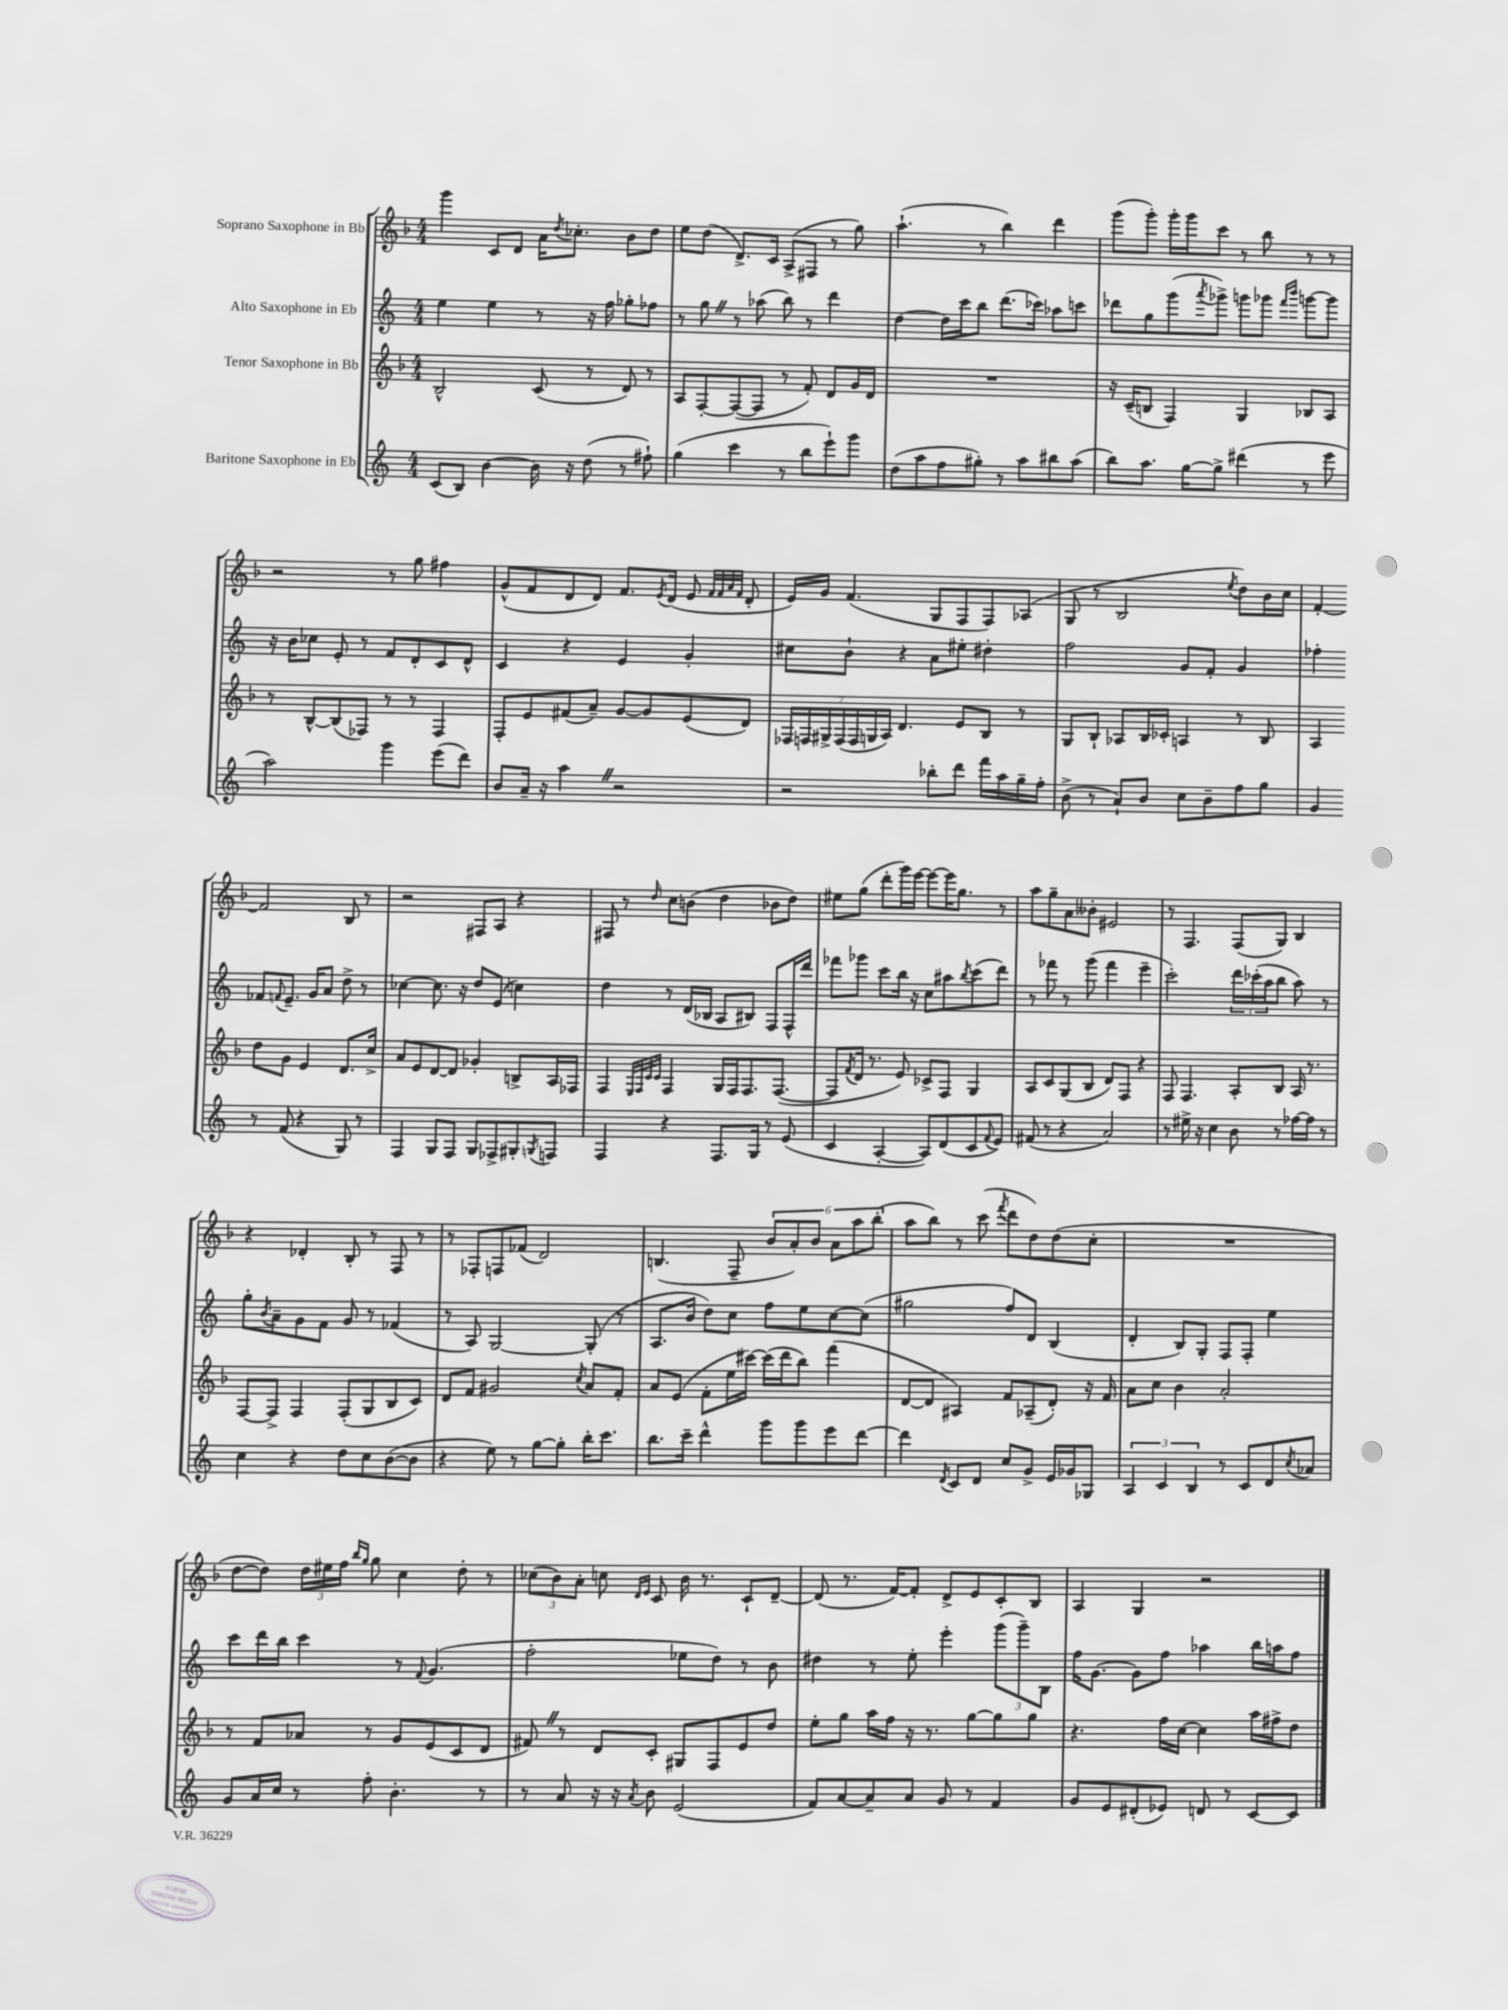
<<
\new StaffGroup <<
\new Staff = "s0" \with { instrumentName = "Soprano Saxophone in Bb" } {
    \clef treble \key f \major \numericTimeSignature \time 4/4
    g'''4 c'8 d'8 a'16 \acciaccatura { d''8 } ces''8.-. bes'8 d''8 |
    e''8 d''8( d'8.->) c'16 a8->( fis8 r8 g''8) |
    a''4.-!( r8 bes''4) d'''4 |
    g'''8( g'''8-.) g'''16-. g'''16 c'''8 r8 bes''8 r8 r8 |
    r2 r8 g''8 fis''4 |
    g'8-^( f'8 d'8 d'8) f'8. \acciaccatura { e'8 } d'16( e'8 \grace { f'32 f'32 a'32 f'32 } d'8-. |
    e'16) g'16 f'4.( g8 f8 f8) aes8( |
    g8 r8 bes2 \acciaccatura { e''8 } d''8) bes'16 c''16 |
    f'4~-. f'2 bes8 r8 |
    r2 fis8 a8 r4 |
    fis8 r8 \grace { d''16 } c''8 b'8( d''4 bes'8 d''8) |
    eis''8 g''8( d'''8-. g'''16) e'''16~ e'''8~ e'''16 g''8. r8 |
    a''8 g''8-- a'8 beses'8-. eis'2 |
    r8 f4. f8( g8) bes4 |
    r4 des'4-. bes8-. r8 f8 r8 |
    r8 fes8-. f8 fes'8( d'2) |
    b4.( f8-- \tuplet 6/4 { bes'8 a'8-.) bes'8 a'8 a''8 bes''8-.( } |
    a''8 bes''8) r8 c'''8( \acciaccatura { f'''8 } d'''8 d''8) d''8( c''8-. |
    R1 |
    d''8~ d''8) \tuplet 3/2 { d''16 eis''16 f''16 } \grace { bes''16 g''16 } g''8 c''4 d''8-. r8 |
    \tuplet 3/2 { ces''8( bes'8) a'8-. } c''8 \grace { d'16 e'16 } c'8 bes'16 r8. c'8-! d'8~-- |
    d'8( r8. f'16~) f'8-. d'8-> e'8 c'8-. bes8 |
    a4 g4 r2 \bar "|." |
}
\new Staff = "s1" \with { instrumentName = "Alto Saxophone in Eb" } {
    \clef treble \key c \major \numericTimeSignature \time 4/4
    e''4 e''4 r8 r16 f''16 ges''8-. fes''8 |
    r8 g''8 \once \override BreathingSign.text = \markup { \musicglyph "scripts.caesura.straight" } \breathe r8 aes''8( b''8) r8 d'''4 |
    d''4~ d''16 c'''16 b''8 d'''8.( ces'''16) aes''8 c'''8 |
    des'''8 g''8 g'''8( \acciaccatura { a'''8 } ges'''8->) g'''8 ges'''8 \grace { f'''16 b'''16 } g'''8~ g'''8 |
    r16 b'16 ces''8 e'8-. r8 f'8 d'8-. c'8 d'8-^ |
    c'4 r4 e'4 g'4-. |
    cis''8 b'8-! r4 a'8 eis''8-. dis''4-. |
    f''2 g'8 f'8-. g'4 |
    fes''4-. fes'8 \appoggiatura { f'8 } e'8.-- g'16 a'8 d''8-> r8 |
    ces''4~ ces''8. r16 d''8 e'8( c''4) |
    d''4 r8 d'16( bes16 a8 bis8) f8 f16-^ d'''16 |
    fes'''8 ges'''8 c'''8 b''16 r16 c''8 ais''8 \acciaccatura { b''8 } c'''8( d'''8) |
    r8 fes'''8 r8 g'''8( fes'''4 e'''4-- |
    c'''2-.) \tuplet 3/2 { d'''16 ces'''16-.( a''16 } b''8 a''8) r8 |
    g''8-. \acciaccatura { b'8 } a'8-- g'8 f'8 g'8 r8 fes'4( |
    r8 a8) g2~ g8-.( r8 |
    a8. b'16 d''8) c''8 f''8 e''8 c''8~ c''8( |
    gis''2 f''8) d'8 b4( |
    d'4-. b8) g8-. f8 f8-. e''4 |
    c'''8 d'''16 b''16 c'''4 r8 \appoggiatura { f'8 } g'4.( |
    f''2-. ees''8 d''8) r8 b'8 |
    dis''4 r8 e''8-. e'''4-. \tuplet 3/2 { g'''8( g'''8--) b8 } |
    f''16 g'8.~ g'8 f''8 aes''4 b''16 a''16 f''8 \bar "|." |
}
\new Staff = "s2" \with { instrumentName = "Tenor Saxophone in Bb" } {
    \clef treble \key f \major \numericTimeSignature \time 4/4
    bes2-^ c'8( r8 d'8) r8 |
    a8 f8~-. f8~( f8 r8 f'8-.) d'8 g'16 d'16 |
    R1 |
    r16 c'16--( b8 f4) g4 bes8 a8 |
    r8 bes8~-^ bes8( fes8) r8 r8 fes4 |
    f8-. e'8 fis'8( a'8--) g'8~ g'8 e'8( d'8) |
    \tuplet 7/4 { fes16 f16 gis16-> f16( f16 g16 a16) } d'4. e'8 bes8 r8 |
    g8 bes8-! aes8 bes16 ces'16-. a4 r8 bes8 |
    a4 d''8 g'8 e'4 d'8. c''16-> |
    a'8 e'8 d'8~ d'8 ges'4-. b8-> a16 fes16 |
    f4 \grace { e32 f32 c'32 c'32 } f4 g16 f16 f8. f8.~( |
    f8 \acciaccatura { f'8 } d'16 r8. e'8) ces'8-> f8 g4 |
    a8 c'8 g8( bes8 d'8) f8 r4 |
    f8 f4. a8-. bes8 a16 r8. |
    f8~ f8-> f4 f8-.( g8 bes8 c'8) |
    d'8 f'8 gis'2 \acciaccatura { c''8 } a'8 f'8-. |
    a'8 e'8( f'8-. e''16 cis'''16~) cis'''16( d'''16 bes''8) f'''4( |
    d'8~ d'8 ais4) f'8 aes8--( d'8-.) r16 f'16 |
    a'8 c''8 bes'4 a'2-. |
    r8 f'8 aes'8 r8 g'8 e'8( c'8 d'8 |
    fis'8) \once \override BreathingSign.text = \markup { \musicglyph "scripts.caesura.straight" } \breathe r8 d'8 c'8-. gis8 f8 e'8 d''8 |
    e''8-. g''8 a''16 f''16 r16 r8. g''8~ g''8 g''8 |
    r4. f''16 c''16~ c''4 a''16 fis''16-> d''8 \bar "|." |
}
\new Staff = "s3" \with { instrumentName = "Baritone Saxophone in Eb" } {
    \clef treble \key c \major \numericTimeSignature \time 4/4
    c'8( b8) b'4~ b'16 r16 d''8( r8 fis''8-!) |
    g''4( c'''4 r8 b''8 e'''8-!) g'''8 |
    d''8( a''8 f''8 gis''8-.) r8 a''8 bis''8 a''8( |
    b''8) a''8. g''16~ g''8-> dis'''4( r8 e'''8 |
    a''2) g'''4 e'''8( d'''8) |
    b'8 a'16-- r16 a''4 \once \override BreathingSign.text = \markup { \musicglyph "scripts.caesura.straight" } \breathe r2 |
    r2 bes''8-. d'''8 f'''16 a''16 g''16-- f''16-. |
    b'8->( r8 a'8-!) b'8 c''8 b'8-- f''8 g''8 |
    g'4 r8 f'8( r4 g8) r8 |
    f4 g8 f8 g8 fes8-> gis8-. \acciaccatura { g8 } f8 |
    f4 r4 f8. g16 r8 e'8( |
    c'4 a4~-. a8) d'8( c'8 \appoggiatura { f'8 } e'8) |
    fis'8( r8 r4 a'2) |
    r8 eis''16-> r16 c''4 b'8 r8 fes''16~ fes''16 r8 |
    c''4 r4 d''8 c''8 b'8~( b'8 |
    r4 e''8) r8 g''8~ g''8-. b''16-. c'''8. |
    b''8. c'''16-- d'''4-^ g'''8 g'''8 e'''8 d'''8~ |
    d'''4 \acciaccatura { d'8 } c'8 d'8 c''8 g'8-> e'16 ges'16 ges8 |
    \tuplet 3/2 { a4 c'4 b4 } r8 c'8 d'8 \acciaccatura { c''8 } aes'8 |
    g'8 a'16 c''16 r8 f''8-. b'4.-. r8 |
    r8 a'8 r16 r16 \acciaccatura { a'8 } b'8 e'2( |
    f'8) a'8~ a'8-- a'8 g'8 r8 f'4 |
    g'8 e'8 dis'8-.( ees'8) d'8 r8 c'8~ c'8 \bar "|." |
}
>>
>>
\layout { \context { \Score \remove "Bar_number_engraver" } }
